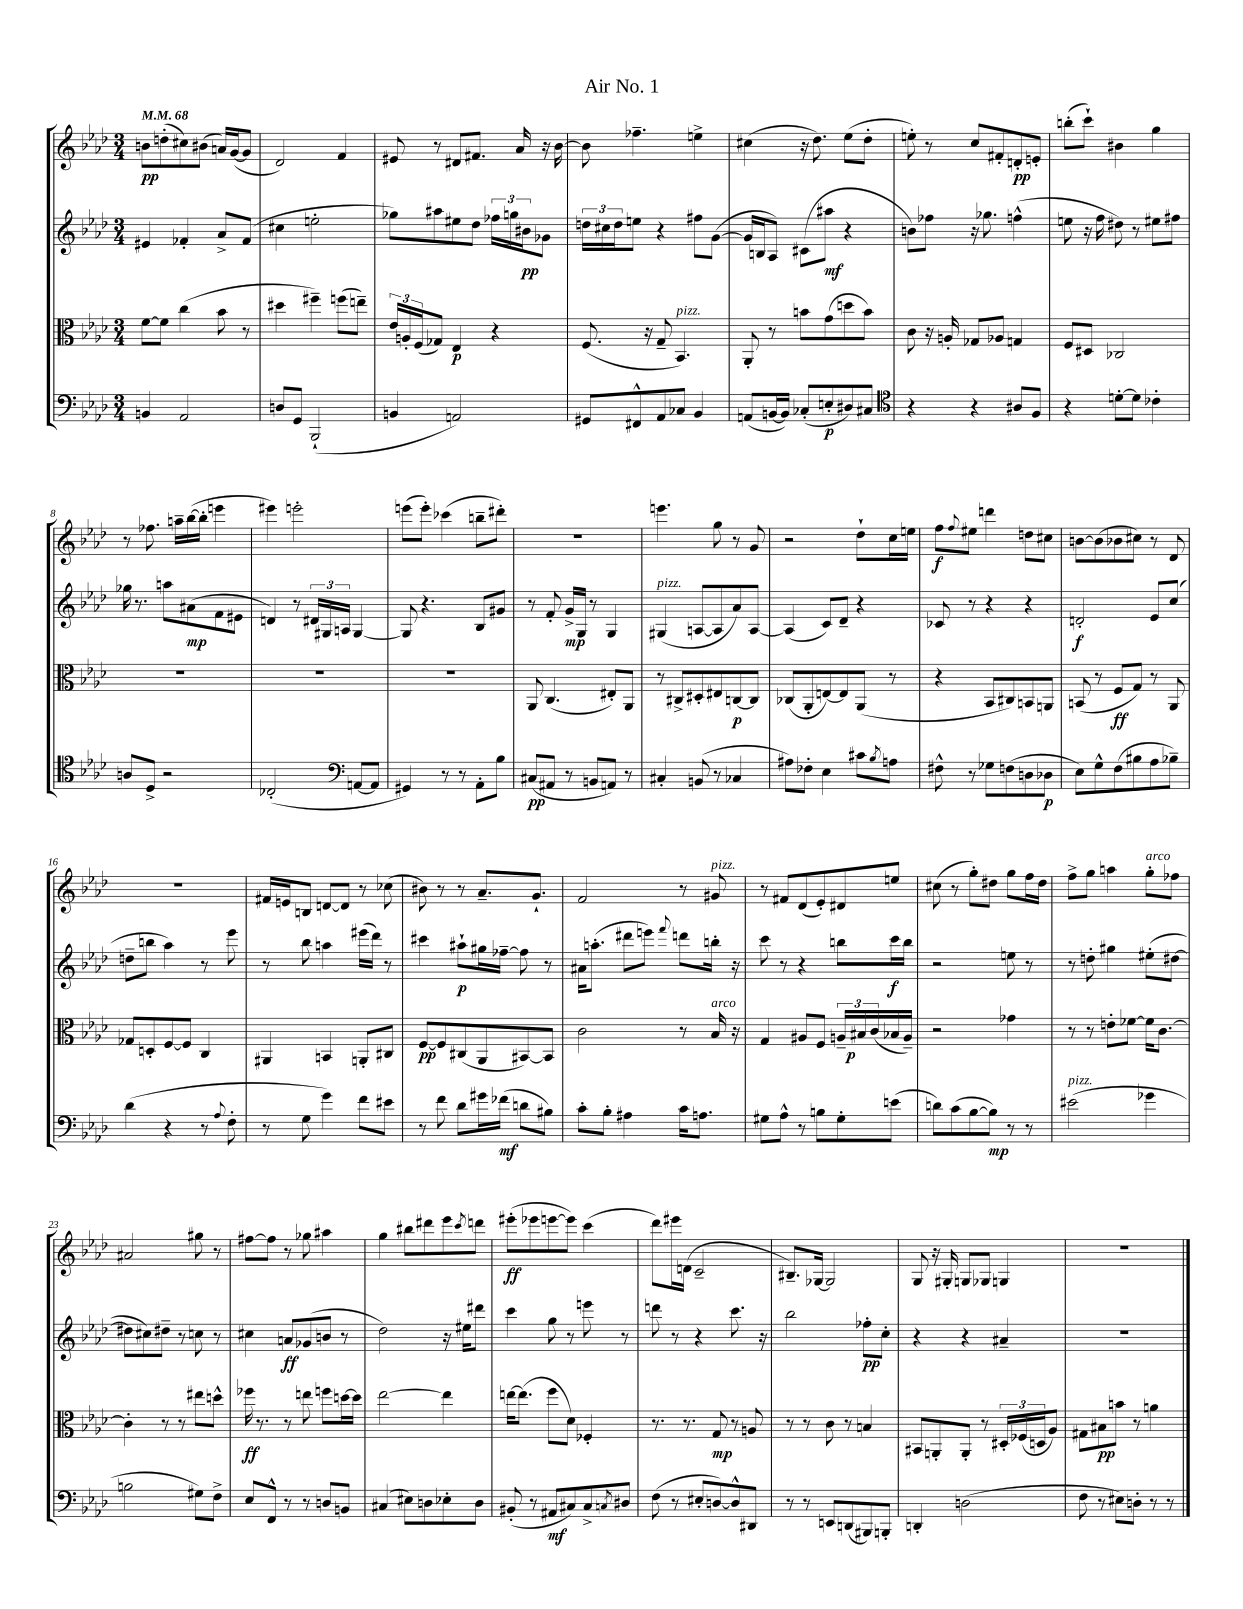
\header { title = "Air No. 1" }
<<
\new StaffGroup <<
\new Staff = "s0" {
    \clef treble \key aes \major \numericTimeSignature \time 3/4 \tempo 4 = 68
    b'8\pp d''8-.( cis''8) bis'8( a'16) g'16~( g'8 |
    des'2) f'4 |
    eis'8 r8 dis'8 fis'8. aes'16 r16 bes'16~ |
    bes'8 fes''4.-- e''4-> |
    cis''4( r16 des''8.) ees''8( des''8-. |
    e''8-.) r8 c''8 fis'8-. d'8-.\pp e'8-. |
    b''8-.( c'''8-!) bis'4 g''4 |
    r8 fes''8. a''16-- bes''16~( bes''16-. e'''4 |
    eis'''4) e'''2-. |
    e'''8( e'''8-.) ces'''4( b''8-- dis'''8-.) |
    R2. |
    e'''4. g''8 r8 g'8 |
    r2 des''8-! c''16 e''16 |
    f''8\f \appoggiatura { f''8 } eis''8 d'''4 d''8 cis''8 |
    b'8~ b'8( bes'8 cis''8) r8 des'8 |
    R2. |
    fis'16 e'16 b8 d'8~ d'8 r8 ces''8( |
    bis'8) r8 r8 aes'8.-- g'8.-! |
    f'2 r8 gis'8^\markup { \italic "pizz." } |
    r8 fis'8 des'8( ees'8-.) dis'8 e''8 |
    cis''8( r8 g''8-.) dis''8 g''8 f''16 dis''16 |
    f''8-> g''8 a''4 g''8-.^\markup { \italic "arco" } fes''8 |
    ais'2 gis''8 r8 |
    fis''8~ fis''8 r8 ges''8 ais''4 |
    g''4 bis''8 dis'''8 ees'''8 \acciaccatura { c'''8 } d'''8 |
    eis'''8-.\ff( ees'''8 e'''8~ e'''8) c'''4( |
    des'''8) eis'''16 d'16( c'2-- |
    bis8.--) ges16~ ges2 |
    g8 r16 gis16-. g8 ges8 g4 |
    R2. \bar "|." |
}
\new Staff = "s1" {
    \clef treble \key aes \major \numericTimeSignature \time 3/4
    eis'4 fes'4-. aes'8-> fes'8( |
    cis''4 e''2-. |
    ges''8) ais''8 eis''8 des''8 \tuplet 3/2 { fes''16 g''16 bis'16\pp } ges'8 |
    \tuplet 3/2 { d''16 cis''16 d''16 } e''8 r4 fis''8 g'8~( |
    g'16 b16 aes8) cis'8( ais''8\mf r4 |
    b'8) fes''8 r16 ges''8. f''4-^( |
    e''8 r16 f''16 dis''8) r8 eis''8 fis''8 |
    ges''16 r8. a''8 ais'8\mp( f'8 eis'8 |
    d'4) r8 \tuplet 3/2 { dis'16 gis16 a16 } gis4~ |
    gis8 r4. bes8 gis'8 |
    r8 f'8-. g'16->\mp g16 r8 g4 |
    gis4^\markup { \italic "pizz." }( a8~ a8 aes'8) a8~ |
    a4( c'8) des'8-- r4 |
    ces'8 r8 r4 r4 |
    d'2-.\f ees'8 c''8( |
    d''8-- b''8 aes''4) r8 ees'''8 |
    r8 bes''8 a''4 eis'''16( des'''16) r8 |
    cis'''4 ais''8-!\p gis''16 fes''16~-- fes''8 r8 |
    ais'16 a''8.-.( dis'''8 e'''8) \appoggiatura { f'''8 } d'''8 b''16-. r16 |
    c'''8 r8 r4 b''8 c'''16\f b''16 |
    r2 e''8 r8 |
    r8 d''8-. gis''4 eis''8-.( dis''8~ |
    dis''8 cis''8) dis''8-- r8 c''8 r8 |
    cis''4 a'8\ff ges'8( b'8 r8 |
    des''2) r16 eis''16 dis'''8 |
    c'''4 g''8 r8 e'''8 r8 |
    d'''8 r8 r4 c'''8. r16 |
    bes''2 fes''8-.\pp c''8-. |
    r4 r4 ais'4-- |
    R2. \bar "|." |
}
\new Staff = "s2" {
    \clef alto \key aes \major \numericTimeSignature \time 3/4
    f'8~ f'8 c''4( bes'8 r8 |
    dis''4 fis''4--) f''8( e''8--) |
    \tuplet 3/2 { ees'16 a16-. f16( } ges8) ees4\p r4 |
    f8.( r16 g8-- bes,4.^\markup { \italic "pizz." }) |
    aes,8-. r8 b'8 g'8( d''8 b'8) |
    c'8 r16 a16-. ges8 aes8 g4 |
    f8 dis8 ces2 |
    R2. |
    R2. |
    R2. |
    aes,8 c4.( eis8-.) aes,8 |
    r8 cis8-> dis8-. eis8 c8~\p c8 |
    ces8( aes,8-. e8~) e8 aes,8( r8 |
    r4 bes,8 cis8) b,8 a,8 |
    b,8( r8 f8\ff g8) r8 aes,8 |
    ges8 d8-. f8~ f8 c4 |
    ais,4 b,4 a,8-. cis8 |
    f8~\pp f8 cis8( aes,8 bis,8~) bis,8 |
    c'2 r8 bes16^\markup { \italic "arco" } r16 |
    g4 ais8 f8 \tuplet 3/2 { a16-- bis16\p c'16( } bes16 a16--) |
    r2 ges'4 |
    r8 r8 e'8-. fes'8~ fes'16 c'8.~ |
    c'4-. r8 r8 eis''8 d''8-^ |
    fes''16\ff r8. r8 e''8 f''8 d''16~ d''16 |
    ees''2~ ees''4 |
    e''16~ e''8.( f''8 des'8) fes4-. |
    r8. r8. g8\mp r8 a8 |
    r8 r8 c'8 r8 b4 |
    bis,8 a,8-. a,8-. r8 \tuplet 3/2 { dis16-. fes16( d16 } aes8) |
    gis8 bis8\pp b'8 r8 a'4 \bar "|." |
}
\new Staff = "s3" {
    \clef bass \key aes \major \numericTimeSignature \time 3/4
    b,4 aes,2 |
    d8 g,8 bes,,2-!( |
    b,4 a,2) |
    gis,8 fis,8-^ aes,8 ces8 bes,4 |
    a,8( b,16~ b,16) ces8-.( e8-.\p dis8) cis8 |
    \clef tenor r4 r4 ais8 f8 |
    r4 d'8~-. d'8 ces'4-. |
    a8 des8-> r2 |
    ces2-.( \clef bass a,8~ a,8 |
    gis,4) r8 r8 aes,8-. bes8 |
    cis8\pp( ais,8 r8 b,8 a,8) r8 |
    cis4-. b,8( r8 ces4 |
    ais8) fes8-. ees4 cis'8 \acciaccatura { bes8 } a8 |
    fis8-^ r8 ges8 f8( d8 des8\p |
    ees8) g8-^ f8( bis8 aes8 bes8--) |
    des'4( r4 r8 \appoggiatura { aes8 } f8-. |
    r8 g8 g'4) f'8 eis'8 |
    r8 f'8 des'8 gis'16 fes'16\mf( d'8 bis8) |
    c'8-. bes8-. ais4 c'16 a8. |
    gis8 aes8-^ r8 b8 gis8-. e'8( |
    d'8) c'8( bes8~ bes8\mp) r8 r8 |
    eis'2^\markup { \italic "pizz." }( ges'4 |
    b2 gis8) f8-> |
    ees8 f,8-^ r8 r8 d8 b,8 |
    cis4( eis8) d8 ees8-. d8 |
    bis,8-.( r8 ais,8\mf cis8) cis8-> \acciaccatura { c8 } dis8 |
    f8( r8 eis8-. d8~) d8-^ dis,8 |
    r8 r8 e,8 d,8( bis,,8) b,,8-. |
    d,4-. d2( |
    f8 r8 eis8) d8-. r8 r8 \bar "|." |
}
>>
>>
